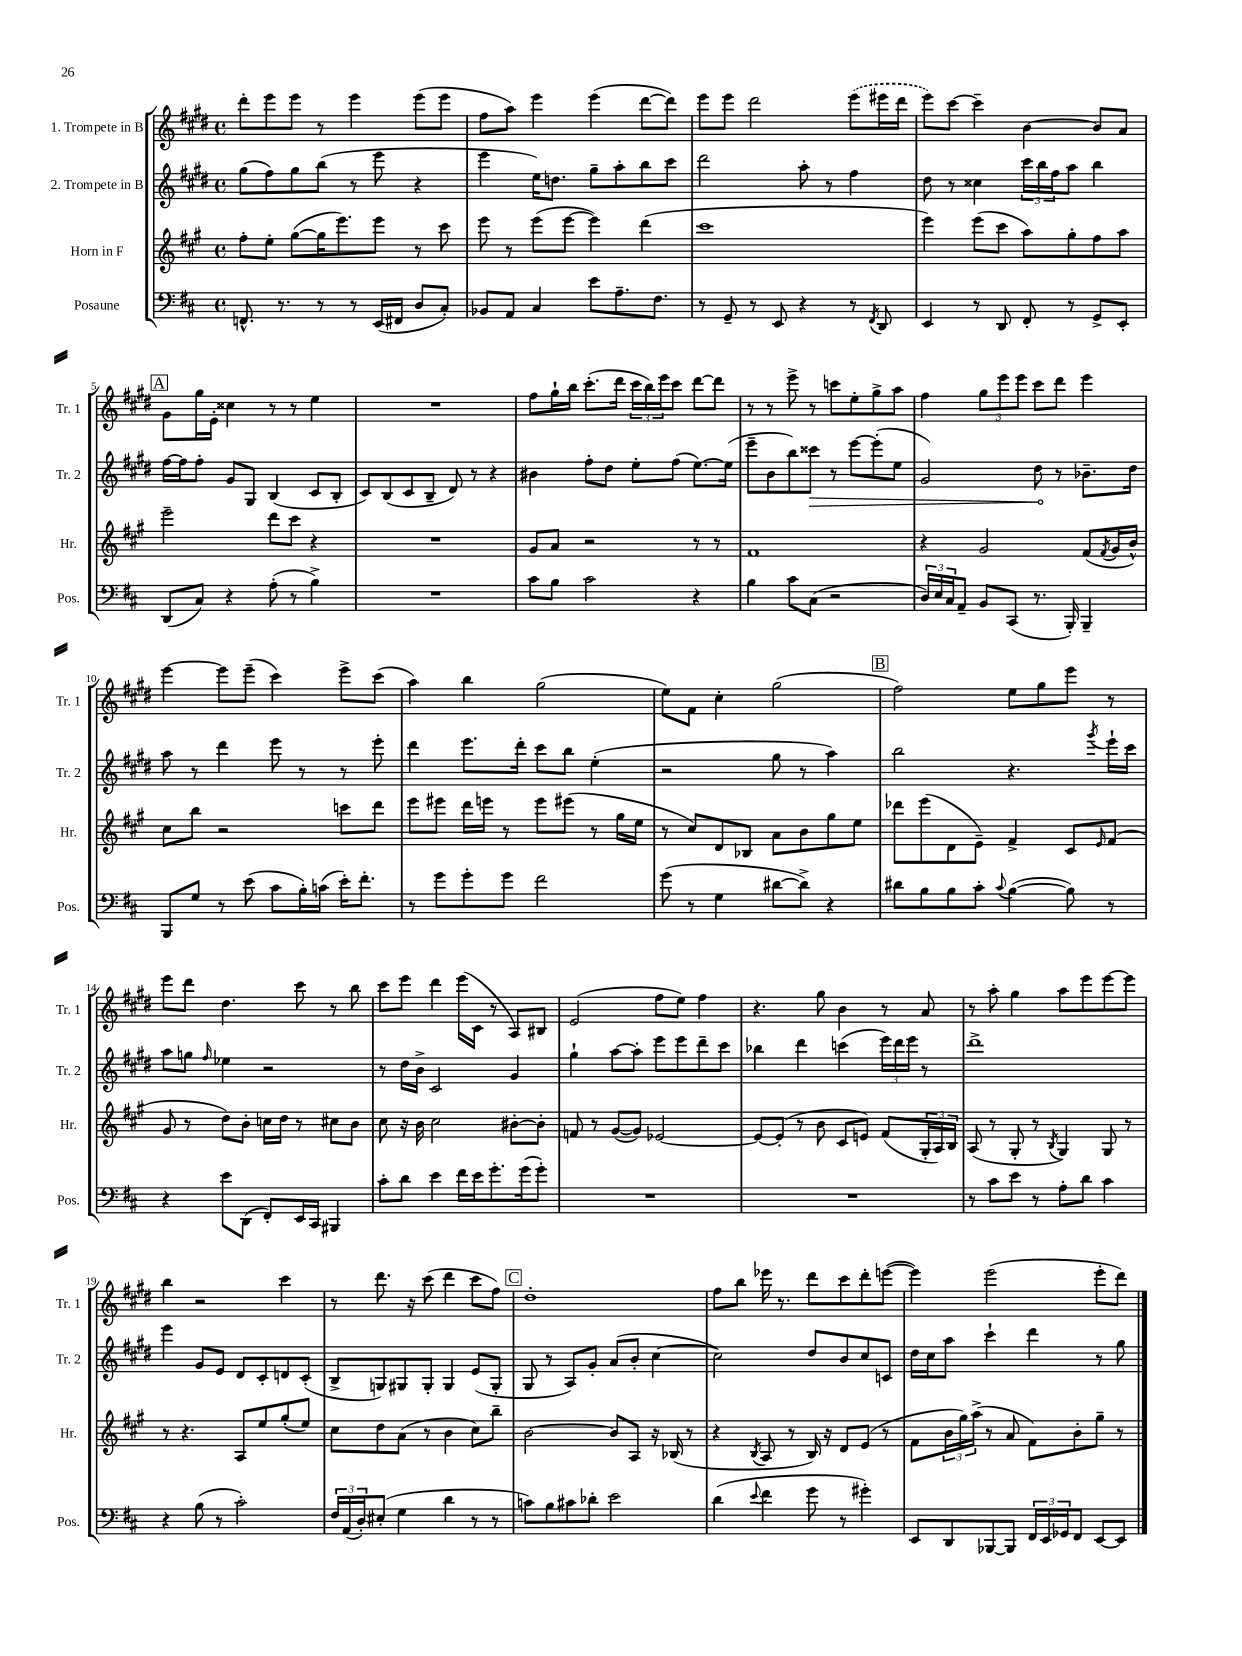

**kern	**kern	**kern	**kern
*staff4	*staff3	*staff2	*staff1
*clefF4	*clefG2	*clefG2	*clefG2
*k[f#c#]	*k[f#c#g#]	*k[f#c#g#d#]	*k[f#c#g#d#]
*M4/4	*M4/4	*M4/4	*M4/4
*met(c)	*met(c)	*met(c)	*met(c)
8.FF^^	8ff#'	(8gg#	8ddd#'
.	8ee'	8ff#)	8eee
8.r	.	.	.
.	([8gg#	8gg#	8eee
8r	16gg#]	(8bb	8r
.	8.eee)	.	.
8r	.	8r	4eee
(16EE	8eee	8eee	.
16FF#	.	.	.
8D	8r	4r	(8eee
8C#')	8ccc#	.	8eee
=	=	=	=
8BB-	8eee	4eee	8ff#
8AA	8r	.	8aa)
4C#	(8eee	16ee)	4eee
.	.	8.dd	.
.	[8eee	.	.
8e	4eee])	8gg#~	(4eee
8.A~	.	8aa'	.
.	(4ddd	8bb	[8ddd#
8.F#	.	.	.
.	.	8ccc#	8ddd#])
=	=	=	=
8r	1ccc#	2ddd#	8eee
8GG~	.	.	8eee
8r	.	.	2ddd#
8EE	.	.	.
4r	.	8aa'	.
.	.	8r	.
8r	.	4ff#	(8eee
8qFF#	.	.	.
8DD	.	.	16eee#
.	.	.	16ddd#
=	=	=	=
4EE	4eee)	8dd#	8eee)
.	.	8r	[8ccc#
8r	(8eee	4cc##	4ccc#~]
8DD	8ccc#	.	.
8FF#'	8aa)	24ccc#	[4b
.	.	24bb	.
.	.	24ff#	.
8r	8gg#'	8aa	.
8GG^	8ff#	4bb	8b]
8EE'	8aa	.	8a
=	=	=	=
(8DD	2eee~	[16ff#	8g#
.	.	16ff#]	.
8C#)	.	8ff#'	16gg#
.	.	.	16e'
4r	.	8g#	4cc##
.	.	8G#	.
(8A'	8ddd	(4B	8r
8r	8ccc#	.	8r
4B^)	4r	8c#	4ee
.	.	8B'	.
=	=	=	=
1r	1r	8c#)	1r
.	.	(8B	.
.	.	8c#	.
.	.	8B~	.
.	.	8d#)	.
.	.	8r	.
.	.	4r	.
=	=	=	=
8c#	8g#	4b#	8ff#
8B	8a	.	16gg#`
.	.	.	16bb
2c#	2r	8ff#'	(8.ccc#'
.	.	8dd#	.
.	.	.	16ddd#
.	.	8ee'	24ccc#
.	.	.	24bb)
.	.	.	24eee
.	.	(8ff#	8ccc#
4r	8r	[8.ee)	[8ddd#
.	8r	.	8ddd#]
.	.	(16ee]	.
=	=	=	=
4B	1f#	8eee~	8r
.	.	8b	8r
8c#	.	8bb)	8eee^
(8C#	.	8ccc##	8r
2r	.	8r	8ccc
.	.	[8eee	8ee'
.	.	(8eee']	8gg#^
.	.	8ee	8aa
=	=	=	=
24D)	4r	2g#)	4ff#
24E	.	.	.
24C#	.	.	.
8AA~	.	.	.
8BB	2g#	.	12gg#
.	.	.	12eee
(8CC#	.	.	.
.	.	.	12eee
8.r	.	8dd#	8ccc#
.	.	8r	8ddd#
16BBB')	.	.	.
4BBB~	(8f#	8.b-~	4eee
.	8qf#	.	.
.	16g#	.	.
.	16b^^)	16dd#	.
=	=	=	=
8BBB	8cc#	8aa	[4eee
8G	8bb	8r	.
8r	2r	4ddd#	8eee]
(8e	.	.	(8eee~
8c#	.	8eee	4ccc#)
16B')	.	8r	.
(16c	.	.	.
16e')	8ccc	8r	8eee^
8.f#'	.	.	.
.	8ddd	8eee'	(8ccc#
=	=	=	=
8r	8eee	4ddd#	4aa)
8g	8eee#	.	.
8g'	16ddd	8.eee	4bb
.	16eee	.	.
8g	8r	.	.
.	.	16ddd#'	.
2f#	8eee	8ccc#	(2gg#
.	(8eee#	8bb	.
.	8r	(4ee'	.
.	16gg#	.	.
.	16ee	.	.
=	=	=	=
(8g	8r	2r	8ee)
8r	8cc#)	.	8f#
4G	8d	.	4cc#'
.	8B-	.	.
[8d#	8a	8gg#	(2gg#
8d#^])	8b	8r	.
4r	8gg#	4aa)	.
.	8ee	.	.
=	=	=	=
8d#	8ddd-	2bb	2ff#)
8B	(8eee	.	.
8B	8d	.	.
8c#'	8e~)	.	.
8qqc#	.	.	.
([4B	4f#^	4.r	8ee
.	.	.	8gg#
8B])	8c#	.	8eee
.	16qqe	8qggg#	.
8r	(8f#	16eee`	8r
.	.	16ccc#	.
=	=	=	=
4r	8g#	8aa	8eee
.	8r	8gg	8ddd#
.	.	16qqff#	.
8e	8dd)	4ee-	4.dd#
(8DD	8b'	.	.
8FF#')	16cc	2r	.
.	16dd	.	.
16EE	8r	.	8ccc#
16CC#	.	.	.
4BBB#	8cc#	.	8r
.	8b	.	8bb
=	=	=	=
8c#'	8cc#	8r	8ccc#
8d	16r	16dd#	8eee
.	16b	16b^	.
4e	2cc#	2c#	4ddd#
16f#	.	.	(16eee
16e	.	.	16c#
8.g'	.	.	8r
.	[8b#'	4g#	8A)
(16g	.	.	.
8g')	8b#']	.	8B#
=	=	=	=
1r	8f	4gg#`	(2e
.	8r	.	.
.	([8g#	[8aa	.
.	8g#])	8aa']	.
.	[2e-	8eee	8ff#
.	.	8eee	8ee)
.	.	8ddd#~	4ff#
.	.	8ccc#	.
=	=	=	=
1r	8e-_	4bb-	4.r
.	(8e-']	.	.
.	8r	4ddd#	.
.	8b	.	8gg#
.	8c#	(4ccc	4b
.	8e)	.	.
.	(8f#	24eee)	8r
.	.	24ddd#	.
.	.	24eee	.
.	24G#'	8r	8a
.	24A)	.	.
.	24B	.	.
=	=	=	=
8r	(8A	1ddd#^	8r
8c#	8r	.	8aa'
8e	8G#'	.	4gg#
8r	8r	.	.
.	8qB	.	.
8A'	4G#)	.	8aa
8d	.	.	8eee
4c#	8G#	.	[8eee
.	8r	.	8eee]
=	=	=	=
4r	8r	4eee	4bb
.	4.r	.	.
(8B	.	8g#	2r
8r	.	8e	.
2c#')	8A	8d#	.
.	8ee	8c#'	.
.	(8gg#'	8d	4ccc#
.	8ee)	(8c#'	.
=	=	=	=
24F#	8cc#	8B^	8r
(24AA	.	.	.
24D')	.	.	.
(8E#'	8dd	8G)	8.ddd#
4G	(8a	8G#	.
.	.	.	16r
.	8r	8G#'	(8ccc#
4d	4b	4G#	4ddd#
8r	8cc#)	(8e	8ccc#
8r	8bb~	8G#'	8ff#)
=	=	=	=
8c)	[2b	8G#	1dd#'
8B	.	8r	.
8c#	.	8A)	.
8d-'	.	8g#'	.
2e	8b]	(8a	.
.	8A	8b'	.
.	16r	[4cc#	.
.	(16B-	.	.
.	8r	.	.
=	=	=	=
(4d	4r	2cc#])	8ff#
.	.	.	8bb
8qqe	8qB	.	.
4f#	8A	.	16eee-
.	.	.	8.r
.	8r	.	.
8g	16B)	8dd#	8ddd#
.	16r	.	.
8r	8d	8b	8ccc#
4g#')	(8e	8cc#	8ddd#'
.	8r	8c	([8eee
=	=	=	=
8EE	8f#	16dd#	4eee])
.	.	16cc#	.
8DD	24b	8aa	.
.	24gg#)	.	.
.	(24aa^	.	.
[8BBB-	8r	4ccc#`	(2eee
8BBB-]	8a	.	.
24FF#	8f#)	4ddd#	.
24EE	.	.	.
24GG-	.	.	.
8FF#	8b'	.	.
[8EE	8gg#~	8r	8eee'
8EE]	8r	8gg#	8ddd#)
==	==	==	==
*-	*-	*-	*-
